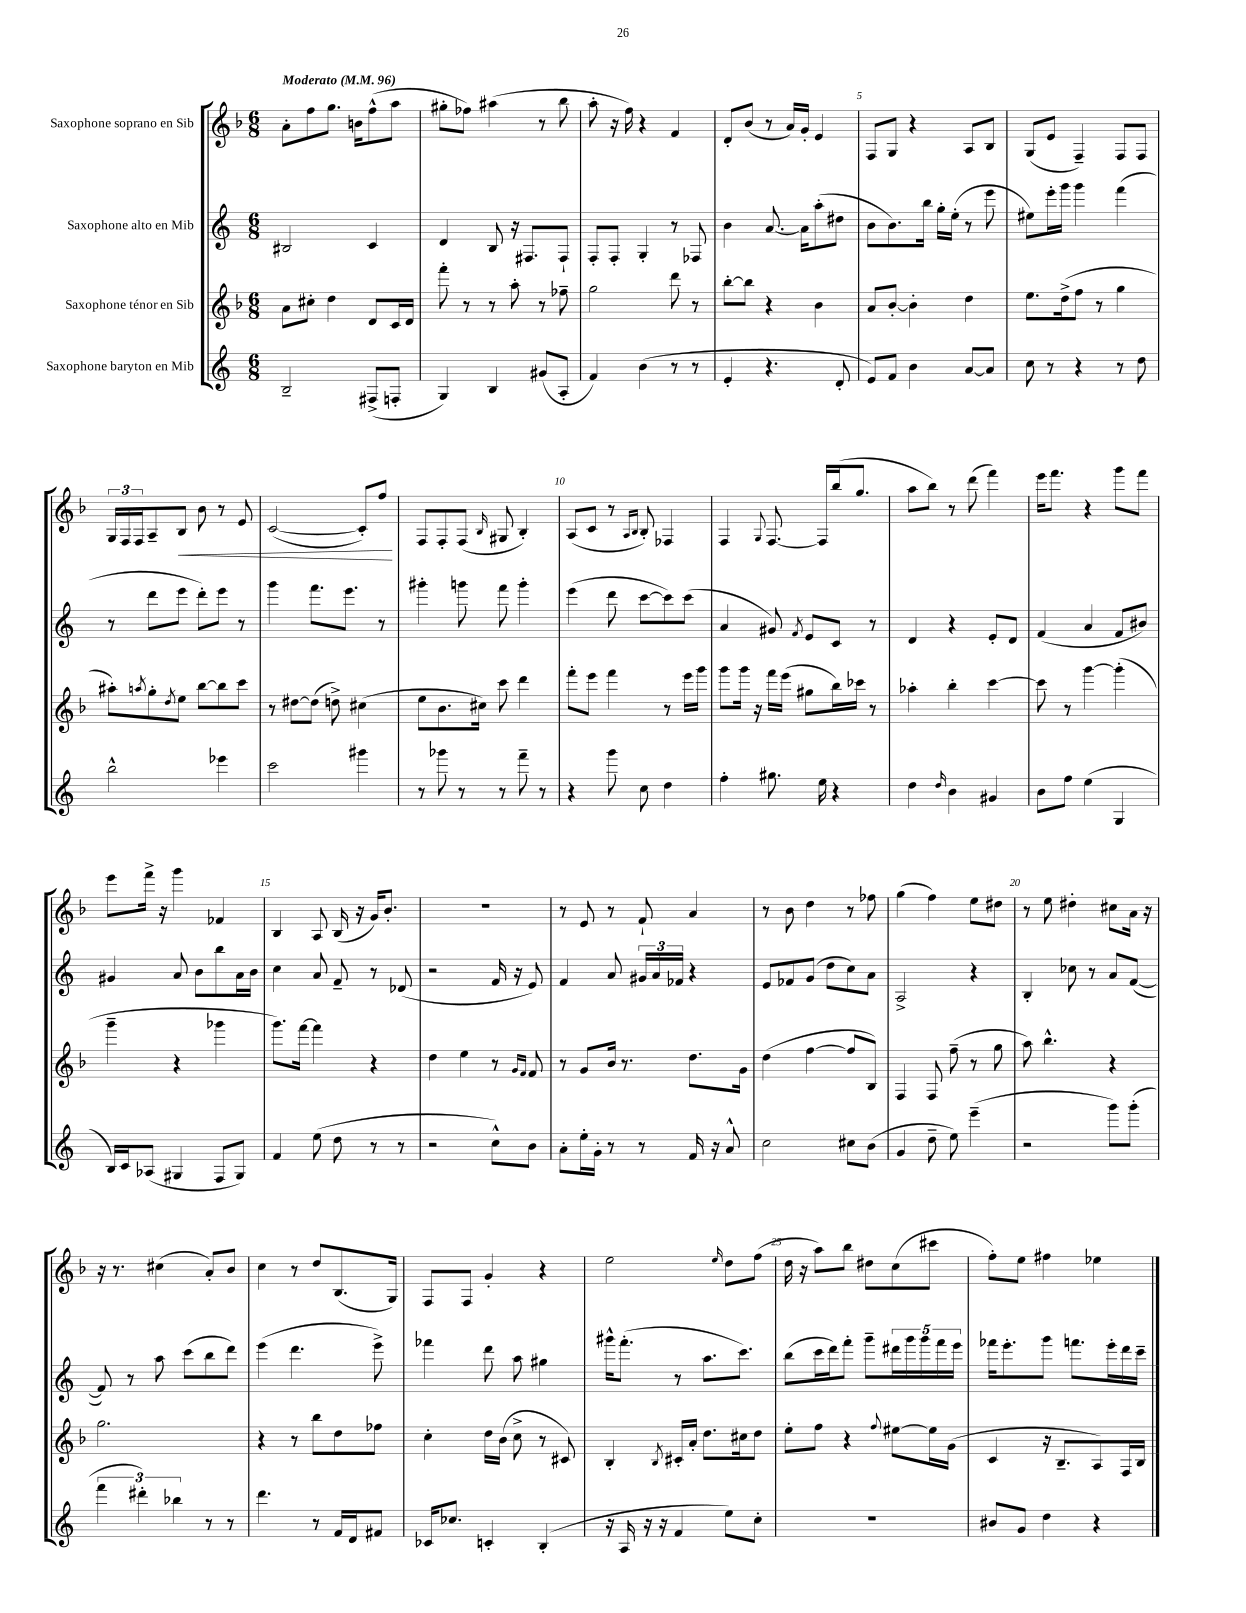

**kern	**kern	**kern	**kern
*staff4	*staff3	*staff2	*staff1
*clefG2	*clefG2	*clefG2	*clefG2
*k[]	*k[b-]	*k[]	*k[b-]
*M6/8	*M6/8	*M6/8	*M6/8
*MM96	*MM96	*MM96	*MM96
2B~/	8a\L	2B#/	8a'\L
.	8cc#'\J	.	8ff\
.	4dd\	.	8.gg\J
.	.	.	16b\LK
(8F#^/L	8d/L	4c/	(8ff^^\
8F'/J	16c/L	.	8aa\J
.	16d/JJ	.	.
=	=	=	=
4G/)	8fff'\	4d/	8gg#'\L
.	8r	.	8ff-\J)
4B/	8r	8B/	(4aa#\
.	8aa'\	16r	.
.	.	8.F#/L	.
(8g#/L	8r	.	8r
8A'/J	8ff-~\	8F#`/J	8bb-\
=	=	=	=
4f/)	2gg\	8F'/L	8aa'\
.	.	8F'/J	16r
.	.	.	16ff\)
(4b\	.	4G'/	4r
8r	8ddd\	8r	4f/
8r	8r	8F-/	.
=	=	=	=
4e'/	[8bb-'\L	4b\	8d'/L
.	8bb-\]J	.	(8b-/J
4.r	4r	[8.a/	8r
.	.	.	16a/LL)
.	.	16a\]LK	16g'/JJ
.	4b-\	(8aa'\	4e/
8d'/	.	8dd#\J	.
=	=	=	=
8e/L)	8a/L	8b\L	8F/L
8f/J	[8b-'/J	8.b\)	8G/J
4b\	4b-'\]	.	4r
.	.	16bb\Jk	.
.	.	16gg'\LL	.
.	.	(16ee'\JJ	.
[8a/L	4dd\	8r	8A/L
8a/]J	.	8eee\	8B-/J
=	=	=	=
8cc\	8.ee\L	8ee#\L)	(8G/L
8r	.	16eee'\L	8e/J
.	(16dd^\k	16ggg\JJ	.
4r	8ff\J	4ggg\	4F~/)
.	8r	.	.
8r	4gg\	(4fff\	8F/L
8dd\	.	.	8F/J
=	=	=	=
2bb^^\	8aa#'\L)	8r	24G/LL
.	.	.	24F/
.	.	.	24F/J
.	8qaa/	.	.
.	8gg'\	8ddd\L	8A~/
.	8qdd/	.	.
.	8ee\J	8eee\J	8B-/J
.	[8bb-\L	8ddd'\L)	8b-\
4eee-\	8bb-\]	8eee\J	8r
.	8ccc\J	8r	8e/
=	=	=	=
2ccc\	8r	4ggg\	([2c/
.	[8dd#\L	.	.
.	(8dd#\]J	8.fff\L	.
.	8dd^\)	.	.
.	.	8.eee\J	.
4ggg#\	(4cc#\	.	8c'/]L)
.	.	8r	8ff/J
=	=	=	=
8r	8ee\L	4ggg#'\	8F/L
8ggg-\	8.b-\	.	8F'/
8r	.	8ggg\	(8F/J
.	16cc#\Jk)	.	.
.	.	.	16qqB-/
8r	8ccc\	8fff\	8G#/
8fff~\	4ddd\	4ggg'\	4B-'/)
8r	.	.	.
=	=	=	=
4r	8fff'\L	(4eee\	(8A/L
.	8eee\J	.	8c/J
8ggg\	4fff\	8ddd\	8r
.	.	.	16qqA/LL
.	.	.	16qqB-/JJ
8cc\	.	[8ccc\L	8B-'/)
4dd\	8r	8ccc\])	4F-/
.	16eee\LL	(8ccc\J	.
.	16ggg\JJ	.	.
=	=	=	=
4ff'\	8ggg\L	4a/	4F/
.	16ggg\Jk	.	.
.	16r	.	.
.	.	.	8qqG/
8.gg#\	16fff\LL	8g#/)	[8.F/
.	(16eee\JJ	.	.
.	.	8qf/	.
.	8gg#\L	8e/L	.
16ee\	.	.	16F/]LL
4r	16bb-\L)	8c/J	(16bb-/J
.	16ccc-\JJ	.	8.gg/J
.	8r	8r	.
=	=	=	=
4dd\	4aa-'\	4d/	8aa\L
.	.	.	8bb-\J)
16qqdd/	.	.	.
4b\	4bb-'\	4r	8r
.	.	.	(8ddd\
4g#/	[4ccc\	8e'/L	4fff\)
.	.	8d/J	.
=	=	=	=
8b\L	8ccc\]	(4f/	16eee\LK
.	.	.	8.fff\J
8ff\J	8r	.	.
(4ee\	[4ggg\	4a/	4r
4G/	(4ggg'\]	8f/L	8ggg\L
.	.	8b#/J)	8fff\J
=	=	=	=
16B/LL)	4ggg~\	4g#/	8eee\L
16c/J	.	.	.
(8A-/J	.	.	16fff^\Jk
.	.	.	16r
4G#/	4r	8a/	4ggg\
.	.	8b\L	.
8F/L	4ggg-\	8bb\	4f-/
8G#/J)	.	16a\L	.
.	.	16b\JJ	.
=	=	=	=
4f/	8.ggg\L)	4cc\	4B-/
.	[16fff\Jk	.	.
(8ee\	4fff\]	8a/	8A/
8dd\	.	8f~/	(16B-/
.	.	.	16r
8r	4r	8r	16g/LK)
.	.	.	8.b-'/J
8r	.	(8d-/	.
=	=	=	=
2r	4dd\	2r	2.r
.	4ee\	.	.
8cc^^\L)	8r	16f/	.
.	.	16r	.
.	16qqg/LL	.	.
.	16qqf/JJ	.	.
8b\J	8f/	8e/)	.
=	=	=	=
8a'\L	8r	4f/	8r
16ee'\L	8g/L	.	8e/
16g'\JJ	.	.	.
8r	16b-/Jk	8a/	8r
.	8.r	.	.
8r	.	24g#/LL	8f`/
.	.	24a/	.
.	.	24f-/JJ	.
16f/	8.dd\L	4r	4a/
16r	.	.	.
8a^^/	.	.	.
.	16g\Jk	.	.
=	=	=	=
2cc\	(4dd\	8e/L	8r
.	.	8f-/	8b-\
.	[4ff\	(8g/J	4dd\
.	.	8dd\L	.
8cc#\L	8ff/]L	8cc\)	8r
(8b\J	8B-/J)	8a\J	8ff-\
=	=	=	=
4g/	4F/	2A^/	(4gg\
8dd~\	8F/	.	4ff\)
8ee\)	(8ff~\	.	.
(4eee~\	8r	4r	8ee\L
.	8gg\	.	8dd#\J
=	=	=	=
2r	8aa\)	4B'/	8r
.	4.bb-^^\	.	8ee\
.	.	8cc-\	4dd#'\
.	.	8r	.
8ggg\L)	4r	8a/L	8cc#\L
(8ggg'\J	.	([8f/J	16a\Jk
.	.	.	16r
=	=	=	=
6fff\	2.gg\	8f/])	16r
.	.	.	8.r
.	.	8r	.
6ddd#'\)	.	.	.
.	.	8aa\	(4cc#\
6bb-\	.	.	.
.	.	(8ccc\L	.
8r	.	8bb\	8a'/L)
8r	.	8ddd\J)	8b-/J
=	=	=	=
4.ddd\	4r	(4eee\	4cc\
.	8r	4.ddd\	8r
8r	8bb-\L	.	8dd/L
16f/LL	8dd\	.	(8.B-/
16d/J	.	.	.
8f#/J	8ff-\J	8eee^\)	.
.	.	.	16G/Jk)
=	=	=	=
16c-/LK	4cc'\	4fff-\	8F/L
8.cc-/J	.	.	.
.	.	.	8F/J
4c'/	16dd\LL	8ddd\	4g'/
.	(16b-\JJ	.	.
.	8cc^\	8aa\	.
(4B'/	8r	4gg#\	4r
.	8c#/)	.	.
=	=	=	=
16r	4B-'/	16ggg#^^\LK	2ee\
16A/	.	(8.fff'\J	.
16r	.	.	.
16r	.	.	.
.	8qB-/	.	.
4f/	16c#'/LL	8r	.
.	16a'/JJ	.	.
.	8.dd\L	8.aa\L	.
.	.	.	16qqee/
8ee\L)	.	.	8dd\L
.	16cc#\k	8.ccc\J)	.
8cc'\J	8dd\J	.	(8ff\J
=	=	=	=
2.r	8ee'\L	(8bb\L	16dd\
.	.	.	16r
.	8ff\J	16ccc\L	8aa\L)
.	.	16ddd\J)	.
.	4r	8fff'\J	8bb-\J
.	.	8ggg~\L	8dd#\L
.	8qqff/	.	.
.	[8ee#\L	20ddd#\L	(8cc\
.	.	20ggg\	.
.	.	20ggg\	.
.	16ee#\]L	.	8ccc#\J
.	.	20fff\	.
.	(16g\JJ	.	.
.	.	20eee\JJ	.
=	=	=	=
8b#/L	4c/	16fff-\LK	8ff'\L)
.	.	8.eee'\	.
8g/J	.	.	8ee\J
4dd\	16r	8ggg\J	4ff#\
.	8.B-~/L	.	.
.	.	8.fff\L	.
4r	8A/)	.	4ee-\
.	.	16eee'\L	.
.	16F/L	16ddd\	.
.	16B-/JJ	16ccc~\JJ	.
==	==	==	==
*-	*-	*-	*-
